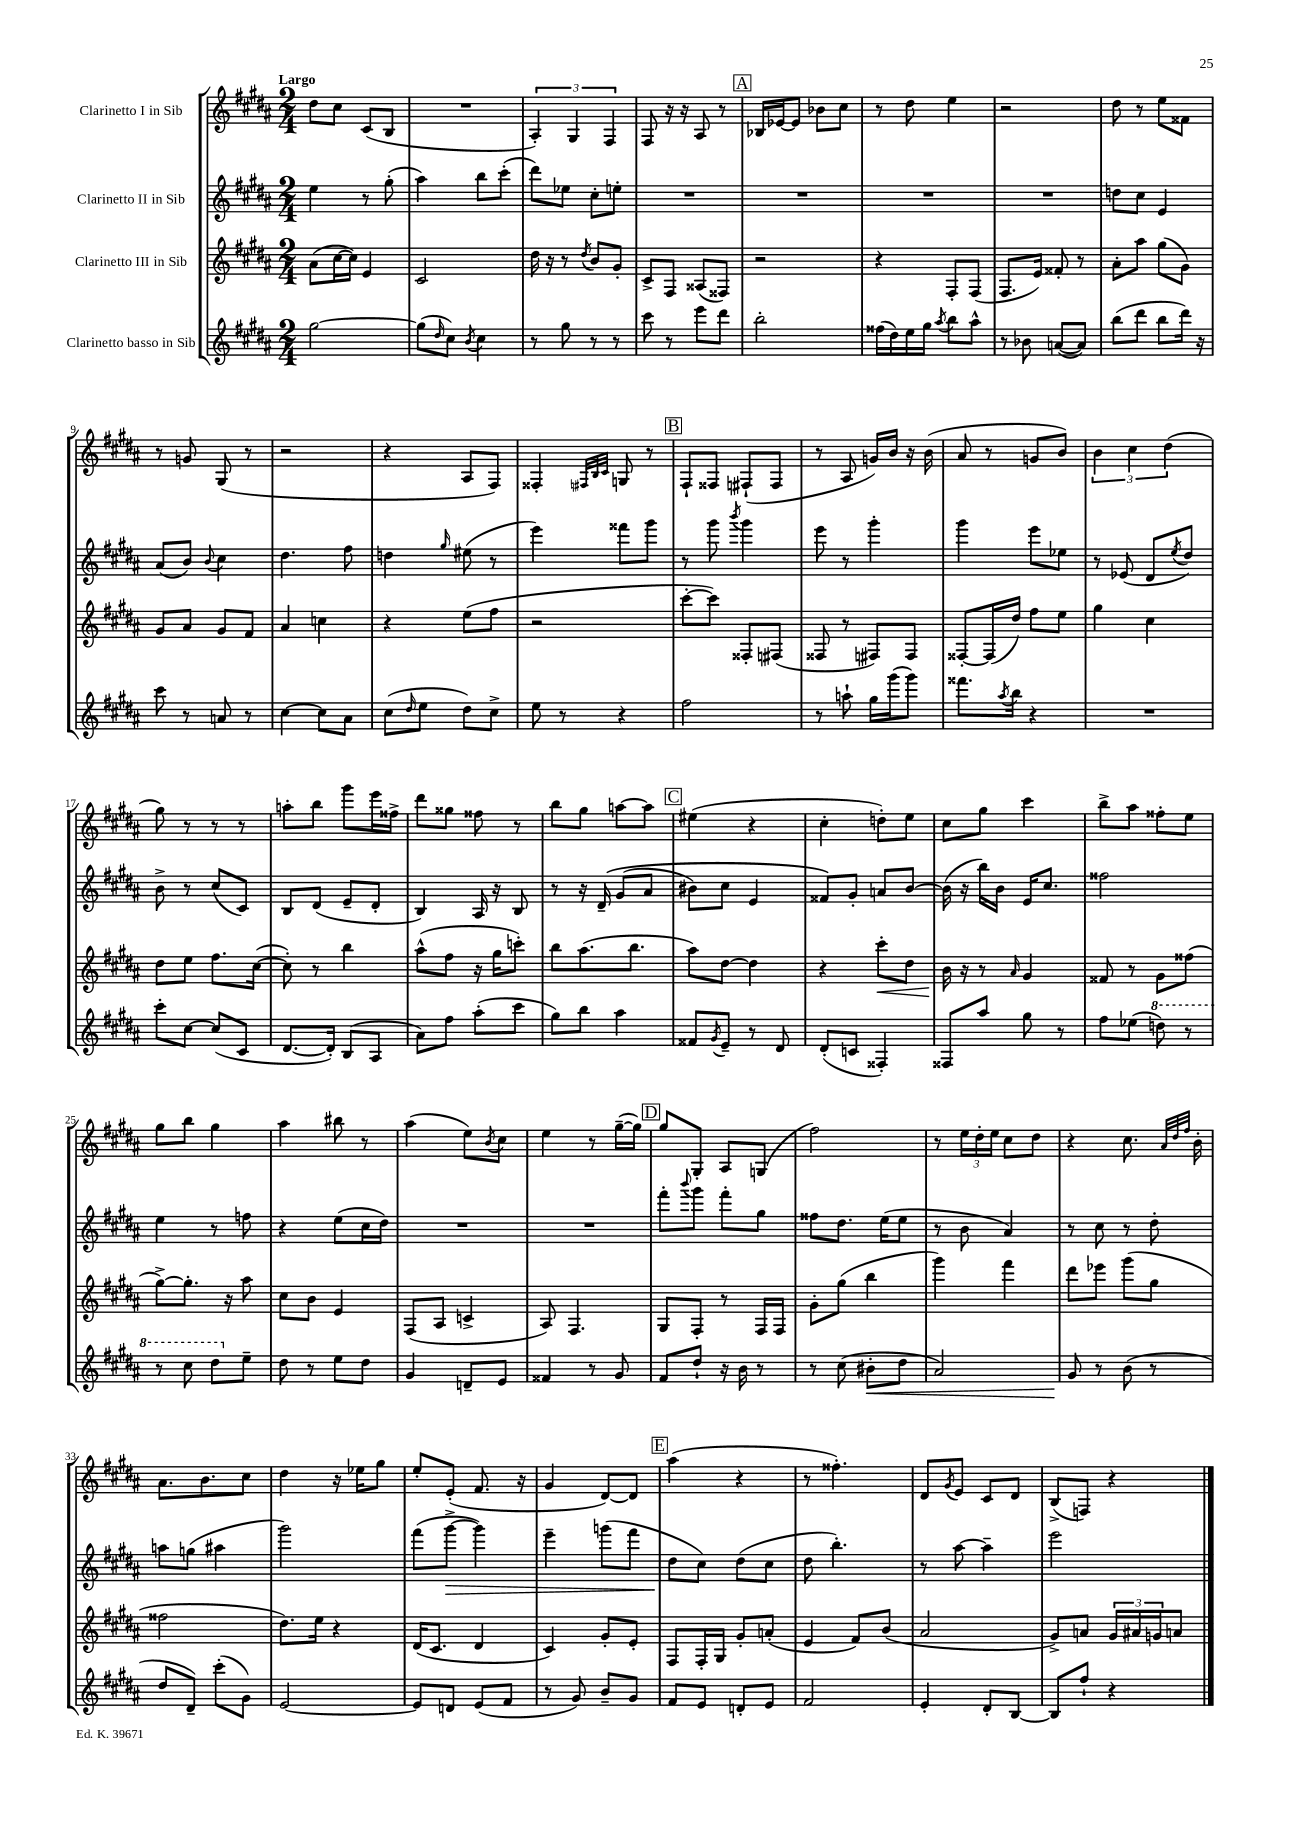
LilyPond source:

<<
\new StaffGroup <<
\new Staff = "s0" \with { instrumentName = "Clarinetto I in Sib" } {
    \clef treble \key b \major \numericTimeSignature \time 2/4 \tempo "Largo"
    dis''8 cis''8 cis'8( b8 |
    R2 |
    \tuplet 3/2 { ais4-.) gis4 fis4 } |
    fis8 r16 r16 ais8 r8 |
    \mark \markup { \box "A" } bes16 ees'16~ ees'8 bes'8 cis''8 |
    r8 dis''8 e''4 |
    r2 |
    dis''8 r8 e''8 fisis'8 |
    r8 g'8 gis8( r8 |
    r2 |
    r4 ais8 fis8) |
    fisis4-. \grace { fis32 b32 cis'32 } g8 r8 |
    \mark \markup { \box "B" } fis8-! fisis8 fis8-!( fis8 |
    r8 ais8 g'16) b'16 r16 b'16( |
    ais'8 r8 g'8 b'8) |
    \tuplet 3/2 { b'4 cis''4 dis''4( } |
    gis''8) r8 r8 r8 |
    a''8-. b''8 gis'''8 e'''16 fisis''16-> |
    dis'''8 gisis''8 fisis''8 r8 |
    b''8 gis''8 a''8~ a''8 |
    \mark \markup { \box "C" } eis''4( r4 |
    cis''4-. d''8-.) e''8 |
    cis''8 gis''8 cis'''4 |
    b''8-> ais''8 fisis''8-. e''8 |
    gis''8 b''8 gis''4 |
    ais''4 bis''8 r8 |
    ais''4( e''8) \acciaccatura { b'8 } cis''8 |
    e''4 r8 gis''16~--( gis''16) |
    \mark \markup { \box "D" } gis''8 gis8-. ais8 g8( |
    fis''2) |
    r8 \tuplet 3/2 { e''16 dis''16-. e''16 } cis''8 dis''8 |
    r4 cis''8. \grace { ais'32 dis''32 fis''32 } b'16-. |
    ais'8. b'8. cis''8 |
    dis''4 r16 ees''16 gis''8 |
    e''8-. e'8-.( fis'8. r16 |
    gis'4 dis'8~) dis'8 |
    \mark \markup { \box "E" } ais''4( r4 |
    r8 fisis''4.-.) |
    dis'8 \acciaccatura { gis'8 } e'8 cis'8 dis'8 |
    b8->( f8) r4 \bar "|." |
}
\new Staff = "s1" \with { instrumentName = "Clarinetto II in Sib" } {
    \clef treble \key b \major \numericTimeSignature \time 2/4
    e''4 r8 gis''8-.( |
    ais''4) b''8 cis'''8-.( |
    dis'''8) ees''8 cis''8-. e''8-. |
    R2 |
    \mark \markup { \box "A" } R2 |
    R2 |
    R2 |
    d''8 cis''8 e'4 |
    ais'8( b'8) \appoggiatura { b'8 } cis''4 |
    dis''4. fis''8 |
    d''4 \grace { gis''16 } eis''8( r8 |
    e'''4) fisis'''8 gis'''8 |
    \mark \markup { \box "B" } r8 gis'''8 \acciaccatura { b'''8 } gis'''4 |
    e'''8 r8 gis'''4-. |
    gis'''4 e'''8 ees''8 |
    r8 ees'8( dis'8 \acciaccatura { e''8 } dis''8) |
    b'8-> r8 cis''8( cis'8) |
    b8 dis'8( e'8-- dis'8-. |
    b4) ais16 r16 b8 |
    r8 r16 dis'16--\( gis'8( ais'8 |
    \mark \markup { \box "C" } bis'8) cis''8 e'4 |
    fisis'8\) gis'8-. a'8 b'8~ |
    b'16( r16 b''16) b'16 e'16 cis''8. |
    fisis''2 |
    e''4 r8 f''8 |
    r4 e''8( cis''16 dis''16) |
    R2 |
    R2 |
    \mark \markup { \box "D" } fis'''8-. \appoggiatura { b'''8 } gis'''8 fis'''8-. gis''8 |
    fisis''8 dis''8. e''16( e''8 |
    r8 b'8 ais'4) |
    r8 cis''8 r8 dis''8-. |
    a''8 g''8( ais''4 |
    gis'''2) |
    fis'''8( gis'''8~->\> gis'''4) |
    e'''4-- g'''8( fis'''8 |
    \mark \markup { \box "E" } dis''8\! cis''8) dis''8( cis''8 |
    dis''8 b''4.-.) |
    r8 ais''8~ ais''4-- |
    e'''2 \bar "|." |
}
\new Staff = "s2" \with { instrumentName = "Clarinetto III in Sib" } {
    \clef treble \key b \major \numericTimeSignature \time 2/4
    ais'8( cis''16~ cis''16) e'4 |
    cis'2 |
    dis''16 r16 r8 \acciaccatura { dis''8 } b'8 gis'8-. |
    cis'8-> fis8 aisis8( fisis8) |
    \mark \markup { \box "A" } r2 |
    r4 fis8-. fis8( |
    fis8. e'16) fisis'8-. r8 |
    ais'8-. ais''8 gis''8( gis'8) |
    gis'8 ais'8 gis'8 fis'8 |
    ais'4 c''4 |
    r4 e''8( fis''8 |
    r2 |
    \mark \markup { \box "B" } cis'''8~-. cis'''8) fisis8-. fis8( |
    fisis8 r8 fis8) fis8 |
    fisis8~-. fisis16( dis''16) fis''8 e''8 |
    gis''4 cis''4 |
    dis''8 e''8 fis''8. cis''16~( |
    cis''8-.) r8 b''4 |
    ais''8-^( fis''8 r16 gis''16 c'''8-.) |
    b''8 ais''8.( b''8. |
    \mark \markup { \box "C" } ais''8) dis''8~ dis''4 |
    r4 cis'''8-.\< dis''8 |
    b'16\! r16 r8 \grace { ais'16 } gis'4 |
    fisis'8 r8 gis'8 fisis''8( |
    gis''8~->) gis''8.-. r16 ais''8 |
    cis''8 b'8 e'4 |
    fis8( ais8 c'4-> |
    ais8) fis4. |
    \mark \markup { \box "D" } gis8 fis8-. r8 fis16 fis16 |
    gis'8-. gis''8( b''4 |
    gis'''4) fis'''4 |
    dis'''8 ees'''8 gis'''8( gis''8 |
    fisis''2 |
    dis''8.) e''16 r4 |
    dis'16( cis'8. dis'4 |
    cis'4) gis'8-. e'8-. |
    \mark \markup { \box "E" } fis8 fis16-. gis16 gis'8-. a'8-.( |
    e'4 fis'8) b'8( |
    ais'2 |
    gis'8->) a'8 \tuplet 3/2 { gis'16 ais'16 g'16 } a'8 \bar "|." |
}
\new Staff = "s3" \with { instrumentName = "Clarinetto basso in Sib" } {
    \clef treble \key b \major \numericTimeSignature \time 2/4
    gis''2~ |
    gis''8( \grace { dis''16 } cis''8) \acciaccatura { b'8 } cis''4 |
    r8 gis''8 r8 r8 |
    cis'''8 r8 e'''8 dis'''8 |
    \mark \markup { \box "A" } b''2-. |
    fisis''16( dis''16) e''16 gis''16 \acciaccatura { ais''8 } b''8 ais''8-^ |
    r8 bes'8 a'8~( a'8) |
    b''8( dis'''8 b''8 dis'''16) r16 |
    cis'''8 r8 a'8 r8 |
    cis''4~ cis''8 ais'8 |
    cis''8( \grace { dis''16 } e''8 dis''8) cis''8-> |
    e''8 r8 r4 |
    \mark \markup { \box "B" } fis''2 |
    r8 a''8-! gis''16 gis'''16( gis'''8) |
    fisis'''8. \acciaccatura { ais''8 } b''16 r4 |
    R2 |
    cis'''8-. cis''8~ cis''8( cis'8 |
    dis'8.~ dis'16-.) b8( ais8 |
    ais'8) fis''8 ais''8-.( cis'''8 |
    gis''8) b''8 ais''4 |
    \mark \markup { \box "C" } fisis'8 \acciaccatura { gis'8 } e'8-- r8 dis'8 |
    dis'8-.( c'8 fisis4-.) |
    fisis8 ais''8 gis''8 r8 |
    fis''8 ees''8( \ottava #1 d'''8) r8 |
    r8 cis'''8 dis'''8 \ottava #0 e''8-- |
    dis''8 r8 e''8 dis''8 |
    gis'4 d'8-- e'8 |
    fisis'4 r8 gis'8 |
    \mark \markup { \box "D" } fis'8 dis''8-! r16 b'16 r8 |
    r8 cis''8( bis'8-.\< dis''8 |
    ais'2) |
    gis'8\! r8 b'8( r8 |
    dis''8 dis'8--) cis'''8-.( gis'8) |
    e'2~ |
    e'8 d'8 e'8( fis'8 |
    r8 gis'8) b'8-- gis'8 |
    \mark \markup { \box "E" } fis'8 e'8 d'8-. e'8 |
    fis'2 |
    e'4-. dis'8-. b8~ |
    b8 fis''8-! r4 \bar "|." |
}
>>
>>
